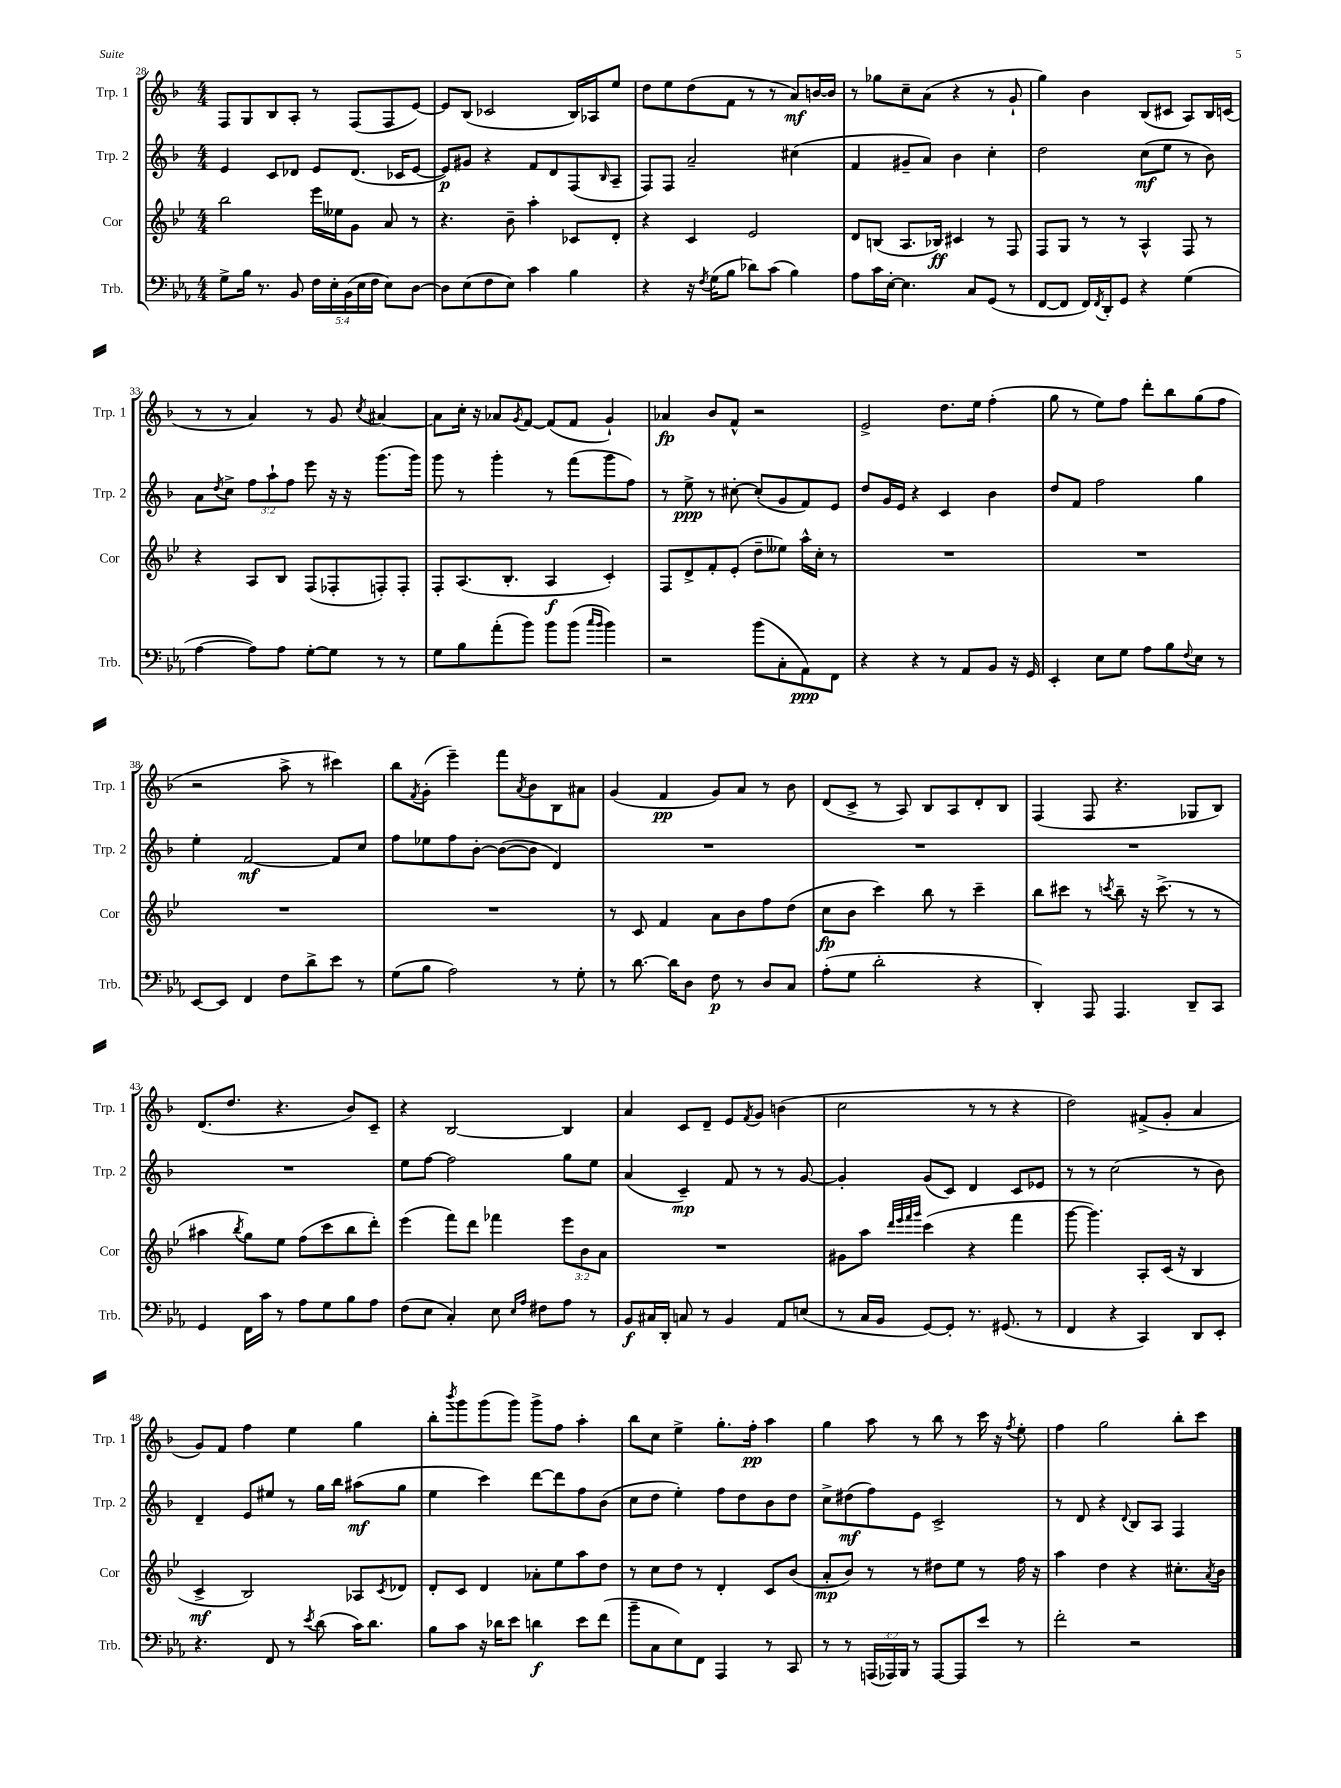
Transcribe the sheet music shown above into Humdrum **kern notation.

**kern	**dynam	**kern	**dynam	**kern	**dynam	**kern	**dynam
*part4	*part4	*part3	*part3	*part2	*part2	*part1	*part1
*staff4	*staff4	*staff3	*staff3	*staff2	*staff2	*staff1	*staff1
*I"Trb.	*	*I"Cor	*	*I"Trp. 2	*	*I"Trp. 1	*
*I'Trb.	*	*I'Cor	*	*I'Trp. 2	*	*I'Trp. 1	*
*clefF4	*	*clefG2	*	*clefG2	*	*clefG2	*
*k[b-e-a-]	*	*k[b-e-]	*	*k[b-]	*	*k[b-]	*
*M4/4	*	*M4/4	*	*M4/4	*	*M4/4	*
=28	=28	=28	=28	=28	=28	=28	=28
8G^\L	.	2bb-\	.	4e/	.	8F/L	.
16B-\Jk	.	.	.	.	.	8G/	.
8.r	.	.	.	.	.	.	.
.	.	.	.	8c/L	.	8B-/	.
8BB-/	.	.	.	8d-X/J	.	8A'/J	.
20F\LL	.	16eee-\LL	.	8e/L	.	8r	.
20E-'\	.	.	.	.	.	.	.
.	.	16ee--X\J	.	.	.	.	.
(20BB-\	.	.	.	.	.	.	.
.	.	8g\J	.	(8.d-/J	.	(8F/L	.
20E-\	.	.	.	.	.	.	.
20F\JJ	.	.	.	.	.	.	.
8E-\L)	.	8a/	.	.	.	8F/	.
.	.	.	.	16c-X/KL	.	.	.
[8D\J	.	8r	.	[8e/J	.	[8e/J)	.
=29	=29	=29	=29	=29	=29	=29	=29
8D\L]	.	4.r	.	8e/L])	p	8e/L]	.
(8E-\	.	.	.	8g#X/J	.	(8B-/J	.
8F\	.	.	.	4r	.	2c-X/	.
8E-\J)	.	8b-~\	.	.	.	.	.
4c\	.	4aa'\	.	8f/L	.	.	.
.	.	.	.	8d/	.	.	.
4B-\	.	8c-X/L	.	(8F/	.	16B-/LL)	.
.	.	.	.	.	.	16A-X/J	.
.	.	.	.	16qqB-/	.	.	.
.	.	8d'/J	.	8A~/J	.	8ee/J	.
=30	=30	=30	=30	=30	=30	=30	=30
4r	.	4r	.	8F/L)	.	8dd\L	.
.	.	.	.	8F/J	.	8ee\	.
16r	.	4c/	.	2a~/	.	(8dd\	.
8qF/	.	.	.	.	.	.	.
(16G\KL	.	.	.	.	.	.	.
8B-\J	.	.	.	.	.	8f\J	.
8d-X\L)	.	2e-/	.	.	.	8r	.
(8c\J	.	.	.	.	.	8r	.
4B-\)	.	.	.	(4cc#X\	.	8a/L)	mf
.	.	.	.	.	.	[16bn/L	.
.	.	.	.	.	.	16b/JJ]	.
=31	=31	=31	=31	=31	=31	=31	=31
8A-\L	.	8d/L	.	4f/	.	8r	.
16c\L	.	(8Bn/J	.	.	.	8gg-X\L	.
[16E-'\JJ	.	.	.	.	.	.	.
4.E-\]	.	8.A/L	.	8g#X~/L	.	8cc~\	.
.	.	.	.	8a/J)	.	(8a\J	.
.	.	16B-X/Jk)	ff	.	.	.	.
.	.	4c#X/	.	4b-\	.	4r	.
8C/L	.	.	.	.	.	.	.
(8GG/J	.	8r	.	4cc'\	.	8r	.
8r	.	8F/	.	.	.	8g`/	.
=32	=32	=32	=32	=32	=32	=32	=32
[8FF/L	.	8F/L	.	2dd\	.	4gg\)	.
8FF/J]	.	8G/J	.	.	.	.	.
16FF/LL)	.	8r	.	.	.	4b-\	.
8qFF/	.	.	.	.	.	.	.
16DD'/J	.	.	.	.	.	.	.
8GG/J	.	8r	.	.	.	.	.
4r	.	4A^^/	.	(8cc\L	mf	(8B-/L	.
.	.	.	.	8ee\J	.	8c#X/J	.
(4G\	.	8F/	.	8r	.	8A/L)	.
.	.	8r	.	8b-\)	.	16B-/L	.
.	.	.	.	.	.	(16cn/JJ	.
!!LO:LB:g=z
=33	=33	=33	=33	=33	=33	=33	=33
[4A-\	.	4r	.	8a\L	.	8r	.
.	.	.	.	8qdd/	.	.	.
.	.	.	.	8cc^\J	.	8r	.
8A-\L])	.	8A/L	.	12ff\L	.	4a/)	.
.	.	.	.	12aa`\	.	.	.
8A-\J	.	8B-/J	.	.	.	.	.
.	.	.	.	12ff\J	.	.	.
[8G'\L	.	(8F/L	.	8eee\	.	8r	.
8G\J]	.	8F-X'/	.	16r	.	8g/	.
.	.	.	.	16r	.	.	.
.	.	.	.	.	.	8qcc/	.
8r	.	8Fn'/)	.	(8.ggg\L	.	[4a#X/	.
8r	.	8F'/J	.	.	.	.	.
.	.	.	.	16ggg\Jk)	.	.	.
=34	=34	=34	=34	=34	=34	=34	=34
8G\L	.	8F'/L	.	8ggg\	.	8a#\L]	.
8B-\	.	(8.A/	.	8r	.	16cc'\Jk	.
.	.	.	.	.	.	16r	.
(8a-'\	.	.	.	4ggg'\	.	8a-X/L	.
.	.	8.B-'/J	.	.	.	.	.
.	.	.	.	.	.	8qg/	.
8b-\J)	.	.	.	.	.	[8f/J	.
8b-\L	.	4A/	f	8r	.	(8f/L]	.
(8b-\J	.	.	.	(8fff\L	.	8f/J	.
16qqcc/LL	.	.	.	.	.	.	.
16qqb-/JJ	.	.	.	.	.	.	.
4b-\)	.	4c'/)	.	8ggg\	.	4g`/)	.
.	.	.	.	8ff\J)	.	.	.
=35	=35	=35	=35	=35	=35	=35	=35
2r	.	8F/L	.	8r	.	4a-X/	fp
.	.	8d^/	.	8ee^\	ppp	.	.
.	.	8f'/	.	8r	.	8b-/L	.
.	.	(8e-'/J	.	[8cc#X'\	.	8f^^/J	.
(8b-\L	.	8dd~\L	.	(8cc#'/L]	.	2r	.
8C'\	.	8ee--X\J)	.	8g/	.	.	.
8AA-\)	ppp	16aa^^\LL	.	8f/)	.	.	.
.	.	16cc'\JJ	.	.	.	.	.
8FF\J	.	8r	.	8e/J	.	.	.
=36	=36	=36	=36	=36	=36	=36	=36
4r	.	1r	.	8dd/L	.	2e^/	.
.	.	.	.	16g/L	.	.	.
.	.	.	.	16e/JJ	.	.	.
4r	.	.	.	4r	.	.	.
8r	.	.	.	4c/	.	8.dd\L	.
8AA-/L	.	.	.	.	.	.	.
.	.	.	.	.	.	16ee\Jk	.
8BB-/J	.	.	.	4b-\	.	(4ff'\	.
16r	.	.	.	.	.	.	.
16GG/	.	.	.	.	.	.	.
=37	=37	=37	=37	=37	=37	=37	=37
4EE-'/	.	1r	.	8dd/L	.	8gg\	.
.	.	.	.	8f/J	.	8r	.
8E-\L	.	.	.	2ff\	.	8ee\L)	.
8G\J	.	.	.	.	.	8ff\J	.
8A-\L	.	.	.	.	.	8ddd'\L	.
8B-\	.	.	.	.	.	8bb-\	.
8qqF/	.	.	.	.	.	.	.
8E-\J	.	.	.	4gg\	.	(8gg\	.
8r	.	.	.	.	.	8ff\J	.
!!LO:LB:g=z
=38	=38	=38	=38	=38	=38	=38	=38
[8EE-/L	.	1r	.	4ee'\	.	2r	.
8EE-/J]	.	.	.	.	.	.	.
4FF/	.	.	.	[2f/	mf	.	.
8F\L	.	.	.	.	.	8aa^\	.
8d^\	.	.	.	.	.	8r	.
8e-\J	.	.	.	8f/L]	.	4ccc#X\)	.
8r	.	.	.	8cc/J	.	.	.
=39	=39	=39	=39	=39	=39	=39	=39
(8G\L	.	1r	.	8ff\L	.	8bb-\L	.
.	.	.	.	.	.	8qf/	.
8B-\J	.	.	.	8ee-X\	.	(8g'\J	.
2A-\)	.	.	.	8ff\	.	4eee~\)	.
.	.	.	.	[8b-'\J	.	.	.
.	.	.	.	(8b-\L_	.	8fff\L	.
.	.	.	.	.	.	8qa/	.
.	.	.	.	8b-\J]	.	8b-\	.
8r	.	.	.	4d/)	.	8B-\	.
8G'\	.	.	.	.	.	8a#X\J	.
=40	=40	=40	=40	=40	=40	=40	=40
8r	.	8r	.	1r	.	(4g/	.
[8.d\	.	8c/	.	.	.	.	.
.	.	4f/	.	.	.	4f/	pp
16d\KL]	.	.	.	.	.	.	.
8D\J	.	.	.	.	.	.	.
8F\	p	8a\L	.	.	.	8g/L)	.
8r	.	8b-\	.	.	.	8a/J	.
8D/L	.	8ff\	.	.	.	8r	.
8C/J	.	(8dd\J	.	.	.	8b-\	.
=41	=41	=41	=41	=41	=41	=41	=41
(8A-'\L	.	8cc\L	fp	1r	.	(8d/L	.
8G\J	.	8b-\J	.	.	.	8c^/J	.
2d'\	.	4ccc\)	.	.	.	8r	.
.	.	.	.	.	.	8A/)	.
.	.	8bb-\	.	.	.	8B-/L	.
.	.	8r	.	.	.	8A/	.
4r	.	4ccc~\	.	.	.	8d'/	.
.	.	.	.	.	.	8B-/J	.
=42	=42	=42	=42	=42	=42	=42	=42
4DD'/)	.	8bb-\L	.	1r	.	(4F/	.
.	.	8ccc#X\J	.	.	.	.	.
8AAA-/	.	8r	.	.	.	8F/	.
.	.	8qcccn/	.	.	.	.	.
4.AAA-/	.	8bb-~\	.	.	.	4.r	.
.	.	16r	.	.	.	.	.
.	.	(8.ccc^\	.	.	.	.	.
8DD~/L	.	8r	.	.	.	8G-X/L	.
8CC/J	.	8r	.	.	.	8B-/J)	.
!!LO:LB:g=z
=43	=43	=43	=43	=43	=43	=43	=43
4GG/	.	4aa#X\	.	1r	.	(8.d/L	.
.	.	.	.	.	.	8.dd/J	.
.	.	8qbb-/	.	.	.	.	.
16FF\LL	.	8gg\L)	.	.	.	.	.
16c\JJ	.	.	.	.	.	.	.
8r	.	8ee-\J	.	.	.	4.r	.
8A-\L	.	(8ff\L	.	.	.	.	.
8G\	.	8ccc\	.	.	.	.	.
8B-\	.	8bb-\	.	.	.	8b-/L)	.
8A-\J	.	8ddd'\J)	.	.	.	8c~/J	.
=44	=44	=44	=44	=44	=44	=44	=44
(8F\L	.	(4eee-\	.	8ee\L	.	4r	.
8E-\J	.	.	.	[8ff\J	.	.	.
4C'/)	.	8fff\L)	.	2ff\]	.	[2B-/	.
.	.	8ddd\J	.	.	.	.	.
8E-\	.	4fff-X\	.	.	.	.	.
16qqE-/LL	.	.	.	.	.	.	.
16qqA-/JJ	.	.	.	.	.	.	.
8F#X\L	.	.	.	.	.	.	.
8A-\J	.	12eee-\L	.	8gg\L	.	4B-/]	.
.	.	12b-\	.	.	.	.	.
8r	.	.	.	8ee\J	.	.	.
.	.	12a\J	.	.	.	.	.
=45	=45	=45	=45	=45	=45	=45	=45
8BB-/L	f	1r	.	(4a/	.	4a/	.
16C#X/L	.	.	.	.	.	.	.
16DD'/JJ	.	.	.	.	.	.	.
8Cn/	.	.	.	4c~/)	mp	8c/L	.
8r	.	.	.	.	.	8d~/J	.
4BB-/	.	.	.	8f/	.	8e/L	.
.	.	.	.	.	.	8qf/	.
.	.	.	.	8r	.	8g/J	.
8AA-/L	.	.	.	8r	.	(4bn\	.
(8En/J	.	.	.	[8g/	.	.	.
=46	=46	=46	=46	=46	=46	=46	=46
8r	.	8g#X\L	.	4g'/]	.	2cc\	.
16C/LL	.	8aa\J	.	.	.	.	.
16BB-/JJ	.	.	.	.	.	.	.
.	.	32qqddd/LLL	.	.	.	.	.
.	.	32qqeee-/	.	.	.	.	.
.	.	32qqfff/	.	.	.	.	.
.	.	32qqggg/JJJ	.	.	.	.	.
[8GG/L)	.	(4ccc\	.	(8g/L	.	.	.
8GG'/J]	.	.	.	8c/J)	.	.	.
8.r	.	4r	.	4d/	.	8r	.
.	.	.	.	.	.	8r	.
(8.GG#X/	.	.	.	.	.	.	.
.	.	4fff\	.	8c/L	.	4r	.
8r	.	.	.	8e-X/J	.	.	.
=47	=47	=47	=47	=47	=47	=47	=47
4FF/	.	[8ggg\	.	8r	.	2dd\)	.
.	.	4.ggg\])	.	8r	.	.	.
4r	.	.	.	(2cc\	.	.	.
4CC/)	.	8A'/L	.	.	.	(8f#X^/L	.
.	.	(16c/Jk	.	.	.	8g'/J	.
.	.	16r	.	.	.	.	.
8DD/L	.	4B-/	.	8r	.	4a/	.
8EE-'/J	.	.	.	8b-\)	.	.	.
!!LO:LB:g=z
=48	=48	=48	=48	=48	=48	=48	=48
4.r	.	4c^/	mf	4d~/	.	8g/L)	.
.	.	.	.	.	.	8f/J	.
.	.	2B-/)	.	8e/L	.	4ff\	.
8FF/	.	.	.	8ee#X/J	.	.	.
8r	.	.	.	8r	.	4ee\	.
8qe-/	.	.	.	.	.	.	.
(8d\	.	.	.	16gg\LL	.	.	.
.	.	.	.	16bb-\JJ	.	.	.
16c\KL)	.	8A-X/L	.	(8aa#X\L	mf	4gg\	.
8.d\J	.	.	.	.	.	.	.
.	.	8qc/	.	.	.	.	.
.	.	8d-X/J	.	8gg\J	.	.	.
=49	=49	=49	=49	=49	=49	=49	=49
8B-\L	.	8d'/L	.	4ee\	.	8bb-'\L	.
.	.	.	.	.	.	8qbbb-/	.
8c\J	.	8c/J	.	.	.	8ggg\	.
16r	.	4d/	.	4ccc\)	.	(8ggg\	.
16d-X\KL	.	.	.	.	.	.	.
8e-\J	.	.	.	.	.	8ggg\J)	.
4dn\	f	8a-X'\L	.	[8ddd\L	.	8ggg^\L	.
.	.	8ee-\	.	8ddd\]	.	8ff\J	.
8e-\L	.	8aa\	.	8ff\	.	4aa'\	.
(8f\J	.	8dd\J	.	(8b-\J	.	.	.
=50	=50	=50	=50	=50	=50	=50	=50
8b-~\L	.	8r	.	8cc\L	.	8bb-\L	.
8C\	.	8cc\L	.	8dd\J	.	8cc\J	.
8E-\)	.	8dd\J	.	4ee'\)	.	4ee^\	.
8FF\J	.	8r	.	.	.	.	.
4AAA-/	.	4d'/	.	8ff\L	.	8.gg'\L	.
.	.	.	.	8dd\	.	.	.
.	.	.	.	.	.	16ff'\Jk	pp
8r	.	8c/L	.	8b-\	.	4aa\	.
8CC/	.	(8b-/J	.	8dd\J	.	.	.
=51	=51	=51	=51	=51	=51	=51	=51
8r	.	8a'/L	mp	8cc^\L	.	4gg\	.
8r	.	8b-/J)	.	(8dd#X\	mf	.	.
(24AAAn/LL	.	8r	.	8ff\)	.	8aa\	.
24AAA-X/)	.	.	.	.	.	.	.
24BBB-/JJ	.	.	.	.	.	.	.
8r	.	8r	.	8e\J	.	8r	.
[8AAA-/L	.	8dd#X\L	.	2c^/	.	8bb-\	.
8AAA-/]	.	8ee-\J	.	.	.	8r	.
8e-/J	.	8r	.	.	.	16ccc\	.
.	.	.	.	.	.	16r	.
.	.	.	.	.	.	8qff/	.
8r	.	16ff\	.	.	.	8ee'\	.
.	.	16r	.	.	.	.	.
=52	=52	=52	=52	=52	=52	=52	=52
2f'\	.	4aa\	.	8r	.	4ff\	.
.	.	.	.	8d/	.	.	.
.	.	4dd\	.	4r	.	2gg\	.
.	.	.	.	8qqd/	.	.	.
2r	.	4r	.	8B-/L	.	.	.
.	.	.	.	8A/J	.	.	.
.	.	8.cc#X'\L	.	4F/	.	8bb-'\L	.
.	.	.	.	.	.	8ccc\J	.
.	.	8qa/	.	.	.	.	.
.	.	16b-\Jk	.	.	.	.	.
==	==	==	==	==	==	==	==
*-	*-	*-	*-	*-	*-	*-	*-
